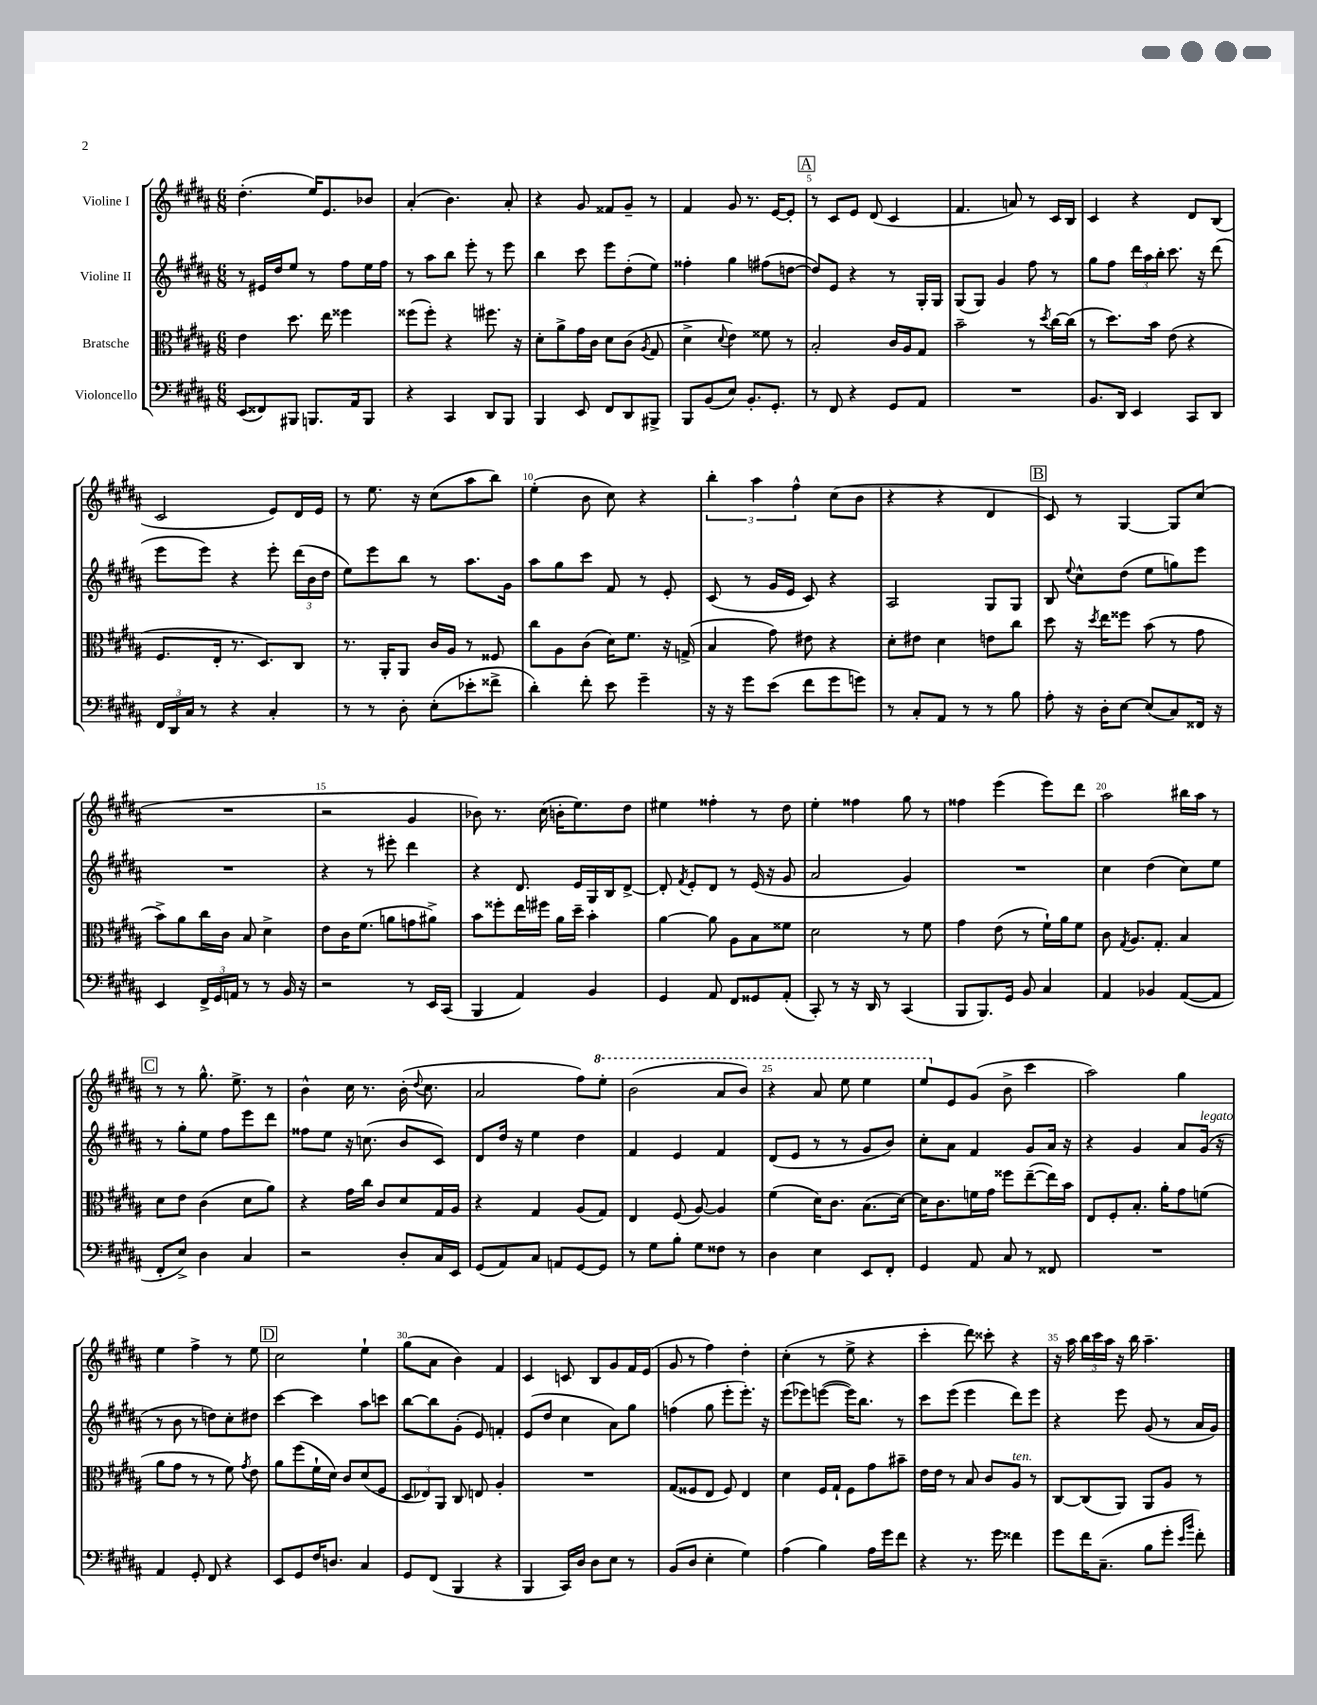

**kern	**kern	**kern	**kern
*staff4	*staff3	*staff2	*staff1
*clefF4	*clefC3	*clefG2	*clefG2
*k[f#c#g#d#a#]	*k[f#c#g#d#a#]	*k[f#c#g#d#a#]	*k[f#c#g#d#a#]
*M6/8	*M6/8	*M6/8	*M6/8
(8EE	4e	8r	(4.dd#'
8FF##)	.	16e#	.
.	.	16dd#	.
8BBB#	8.dd#	8ee	.
8.BBB	.	8r	16ee)
.	16ee	.	8.e
.	4ff##	8ff#	.
16AA#	.	.	.
8BBB	.	16ee	8b-
.	.	16ff#	.
=	=	=	=
4r	(8ff##	8r	(4a#'
.	8ff##')	8aa#	.
4CC#	4r	8bb	4.b)
.	.	8eee'	.
8DD#	8.ff#	8r	.
8BBB	.	8eee	8a#'
.	16r	.	.
=	=	=	=
4BBB	8d#'	4bb	4r
.	8a#^	.	.
8EE	16g#	8ccc#	8g#
.	16c#	.	.
8FF#	8d#	8eee	8f##
8DD#	(8c#	(8dd#'	8g#~
.	8qA#	.	.
8BBB#^	8G#	8ee)	8r
=	=	=	=
8BBB	4d#^	4ff##'	4f#
(8BB	.	.	.
.	8qqd#	.	.
8E)	4e)	4gg#	8g#
8.BB'	.	.	8.r
.	8f##	(8ff#	.
8.GG#'	.	.	[16e
.	8r	[8dd	8e']
=	=	=	=
8r	2B'	8dd])	8r
8FF#	.	8e	8c#
4r	.	4r	8e
.	.	.	(8d#
8GG#	16c#	8r	4c#
.	16A#	.	.
8AA#	8G#	16G#'	.
.	.	16G#	.
=	=	=	=
2.r	2b~	(8G#	4.f#
.	.	8G#)	.
.	.	4g#	.
.	.	.	8a)
.	8r	8ff#	8r
.	8qdd#	.	.
.	[16cc#	8r	16c#
.	(16cc#]	.	16B
=	=	=	=
8.BB	8r	8gg#	4c#
.	8.dd#)	8ff#	.
16DD#	.	.	.
4EE	.	24ddd#	4r
.	.	24aa#	.
.	16b	.	.
.	.	24bb'	.
.	(8e	8.ccc#	.
8CC#	4r	.	8d#
.	.	16r	.
8DD#	.	(8ddd#	(8B
=	=	=	=
24FF#	8.F#	8eee	2c#
24DD#	.	.	.
24C#	.	.	.
8r	.	8eee)	.
.	16E'	.	.
4r	8.r	4r	.
.	8.D#)	.	.
4C#'	.	8eee'	8e)
.	8C#	(24ddd#	16d#
.	.	24b	.
.	.	.	16e
.	.	24dd#	.
=	=	=	=
8r	8.r	8ee)	8r
8r	.	8eee	8.ee
.	16AA#'	.	.
8D#'	8AA#	8bb	.
.	.	.	16r
(8E'	16c#	8r	(8cc#
.	16A#	.	.
8e-'	8r	8.aa#	8aa#
8f##^	8F##	.	8bb)
.	.	16g#	.
=	=	=	=
4d#')	8cc#	8aa#	(4ee'
.	8A#	8gg#	.
8f#'	(8c#	8ccc#	8b
8e	16d#)	8f#	8cc#)
.	8.f#	.	.
4g#~	.	8r	4r
.	16r	8e'	.
.	(16G^	.	.
=	=	=	=
16r	4B	(8c#	6bb'
16r	.	.	.
8g#	.	8r	.
.	.	.	6aa#
(8e	8g#)	16g#	.
.	.	16e	.
.	.	.	6ff#^^
8f#	8e#	8c#)	.
8g#	4r	4r	(8cc#
8g)	.	.	8b
=	=	=	=
8r	8d#'	2A#	4r
8C#'	8e#	.	.
8AA#	4d#	.	4r
8r	.	.	.
8r	8e	8G#	4d#
8B	8cc#	8G#	.
=	=	=	=
8A#'	8dd#	8B	8c#)
.	.	8qqee	.
16r	16r	8cc#^^	8r
.	8qdd#	.	.
16D#'	16ee	.	.
[8E	8ff##	(8dd#	[4G#
(8E]	(8b	8ee	.
8C#)	8r	8gg)	8G#]
16FF##	8g#	8eee	(8cc#
16r	.	.	.
=	=	=	=
4EE	8b^)	2.r	2.r
.	8a#	.	.
24FF#^	16cc#	.	.
24GG#	.	.	.
.	16c#	.	.
24AA	.	.	.
8r	8B	.	.
8r	4d#^	.	.
16BB	.	.	.
16r	.	.	.
=	=	=	=
2r	8e	4r	2r
.	16c#	.	.
.	(8.f#	.	.
.	.	8r	.
.	8a	8eee#'	.
8r	8g	4ddd#	4g#
16EE	8a#^)	.	.
(16CC#	.	.	.
=	=	=	=
4BBB	8b	4r	8b-)
.	8ff##'	.	8.r
4AA#)	16ee	8.d#	.
.	16ff#	.	(16cc#
.	16a#	.	16b'
.	16dd#~	16e	8.ee)
4BB	4b'	16G#	.
.	.	16B	.
.	.	[8d#^	8dd#
=	=	=	=
4GG#	[4a#	8d#']	4ee#
.	.	8qf#	.
.	.	8e'	.
8AA#	8a#]	8d#	4ff##'
8FF#	8A#	8r	.
8GG##	8B	(16e	8r
.	.	16r	.
(8AA#'	8f##	8g#	8dd#
=	=	=	=
8CC#')	2d#	2a#	4ee'
8r	.	.	.
16r	.	.	4ff##
16DD#	.	.	.
8r	.	.	.
(4CC#	8r	4g#)	8gg#
.	8f#	.	8r
=	=	=	=
8BBB	4g#	2.r	4ff##
8.BBB)	.	.	.
.	(8e	.	(4eee
16GG#	.	.	.
8BB	8r	.	.
4C#	16f#`)	.	8eee)
.	16a#	.	.
.	8f#	.	8ddd#
=	=	=	=
4AA#	8c#	4cc#	2aa#
.	8qG#	.	.
.	8.A#	.	.
4BB-	.	(4dd#	.
.	8.G#'	.	.
([8AA#	4B	8cc#)	16bb#
.	.	.	16aa#
8AA#]	.	8ee	8r
=	=	=	=
8FF#'	8d#	8r	8r
8E^)	8e	8gg#'	8r
4D#	(4c#	8ee	8.gg#^^
.	.	8ff#	.
.	.	.	8.ee^
4C#	8d#	8eee	.
.	8a#)	8ddd#	8r
=	=	=	=
2r	4r	8ff##	4b^^
.	.	8ee	.
.	16g#	16r	16cc#
.	16cc#	(8.cc	8.r
.	8c#	.	.
8D#'	8d#	8b	(16b'
.	.	.	8qqdd#
.	.	.	8.cc#
16C#	16G#	8c#)	.
16EE	16A#	.	.
=	=	=	=
(8GG#	4r	8d#	2a#
8AA#)	.	16dd#	.
.	.	16r	.
8C#	4G#	4ee	.
8AA	.	.	.
[8GG#	(8A#	4dd#	8ff#)
8GG#]	8G#)	.	8eee'
=	=	=	=
8r	4E	4f#	(2bb
8G#	.	.	.
8B'	(8F#	4e	.
8G#	[8A#)	.	.
8F##	4A#]	4f#	8aa#
8r	.	.	8bb)
=	=	=	=
4D#	(4f#	(8d#	4r
.	.	8e	.
4E	16d#)	8r	8aa#
.	8.c#	.	.
.	.	8r	8eee
8EE	(8.B	8g#	4eee
8FF#'	.	8b)	.
.	[16d#)	.	.
=	=	=	=
4GG#	16d#]	8cc#'	8eee
.	8.c#	.	.
.	.	8a#	8e
8AA#	16f	4f#	(8g#
.	16g#	.	.
8C#	8ff##	.	8b^
8r	([8ee~	8g#	4ccc#
8FF##	16ee])	16a#	.
.	16b	16r	.
=	=	=	=
2.r	8E	4r	2aa#)
.	8F#'	.	.
.	8.B'	4g#	.
.	16a#'	.	.
.	8g#	8a#	4gg#
.	(8f	(16g#	.
.	.	16r	.
=	=	=	=
4AA#	8a#	8r	4ee
.	8g#	8b	.
8GG#'	8r	8r	4ff#^
8FF#	8r	8dd)	.
4r	8f#)	8cc#'	8r
.	8qg#	.	.
.	8e	8dd#	8ee
=	=	=	=
8EE	8a#	[4ccc#	2cc#
8GG#	(8ff#	.	.
16F#	16f#`	4ccc#]	.
8.D	16d#)	.	.
.	8c#	.	.
4C#	(8d#	8aa#	4ee`
.	8F#	8ccc	.
=	=	=	=
8GG#	12D#	[8bb	(8gg#
.	12E-)	.	.
(8FF#	.	8bb]	8a#
.	12AA#	.	.
4BBB	8C#	(8g#'	4b)
.	8E	8e)	.
4r	4A#'	4f'	4f#
=	=	=	=
4BBB	2.r	(8e	4c#
.	.	8dd#	.
16CC#)	.	4cc#	8c
16D#	.	.	.
8D#	.	.	8B
8E	.	8a#)	8g#
8r	.	8gg#	16f#
.	.	.	(16e
=	=	=	=
(8BB	(8G#	(4ff	8g#
8D#	8F##	.	8r
4E'	8E	8gg#	4ff#)
.	8F##)	8eee'	.
4G#)	4E	8.eee')	4dd#'
.	.	16r	.
=	=	=	=
(4A#	4d#	(8eee	(4cc#'
.	.	8eee-)	.
4B)	16F#	([8eee	8r
.	16G#`	.	.
.	8F#	16eee])	8ee^
.	.	8.bb	.
16A#	8g#	.	4r
16g#	.	.	.
8f#	8b#~	8r	.
=	=	=	=
4r	16e	8ccc#	4ccc#'
.	16e	.	.
.	8r	(8eee	.
8.r	8B	4eee	8ddd#)
.	8c#	.	8ccc##'
16g#	.	.	.
4f##	8A#	8ddd#)	4r
.	8r	8eee	.
=	=	=	=
8g#	[8C#	4r	16r
.	.	.	16aa#
16f#	(8C#]	.	24bb
.	.	.	24ccc#
(8.C#~	.	.	.
.	.	.	24aa#
.	8AA#)	8eee	16r
.	.	.	16bb
8B	8AA#	(8g#	4.aa#~
8g#'	8A#	8r	.
16qqe	.	.	.
16qqb	.	.	.
8f#')	8r	16a#	.
.	.	16g#)	.
==	==	==	==
*-	*-	*-	*-
